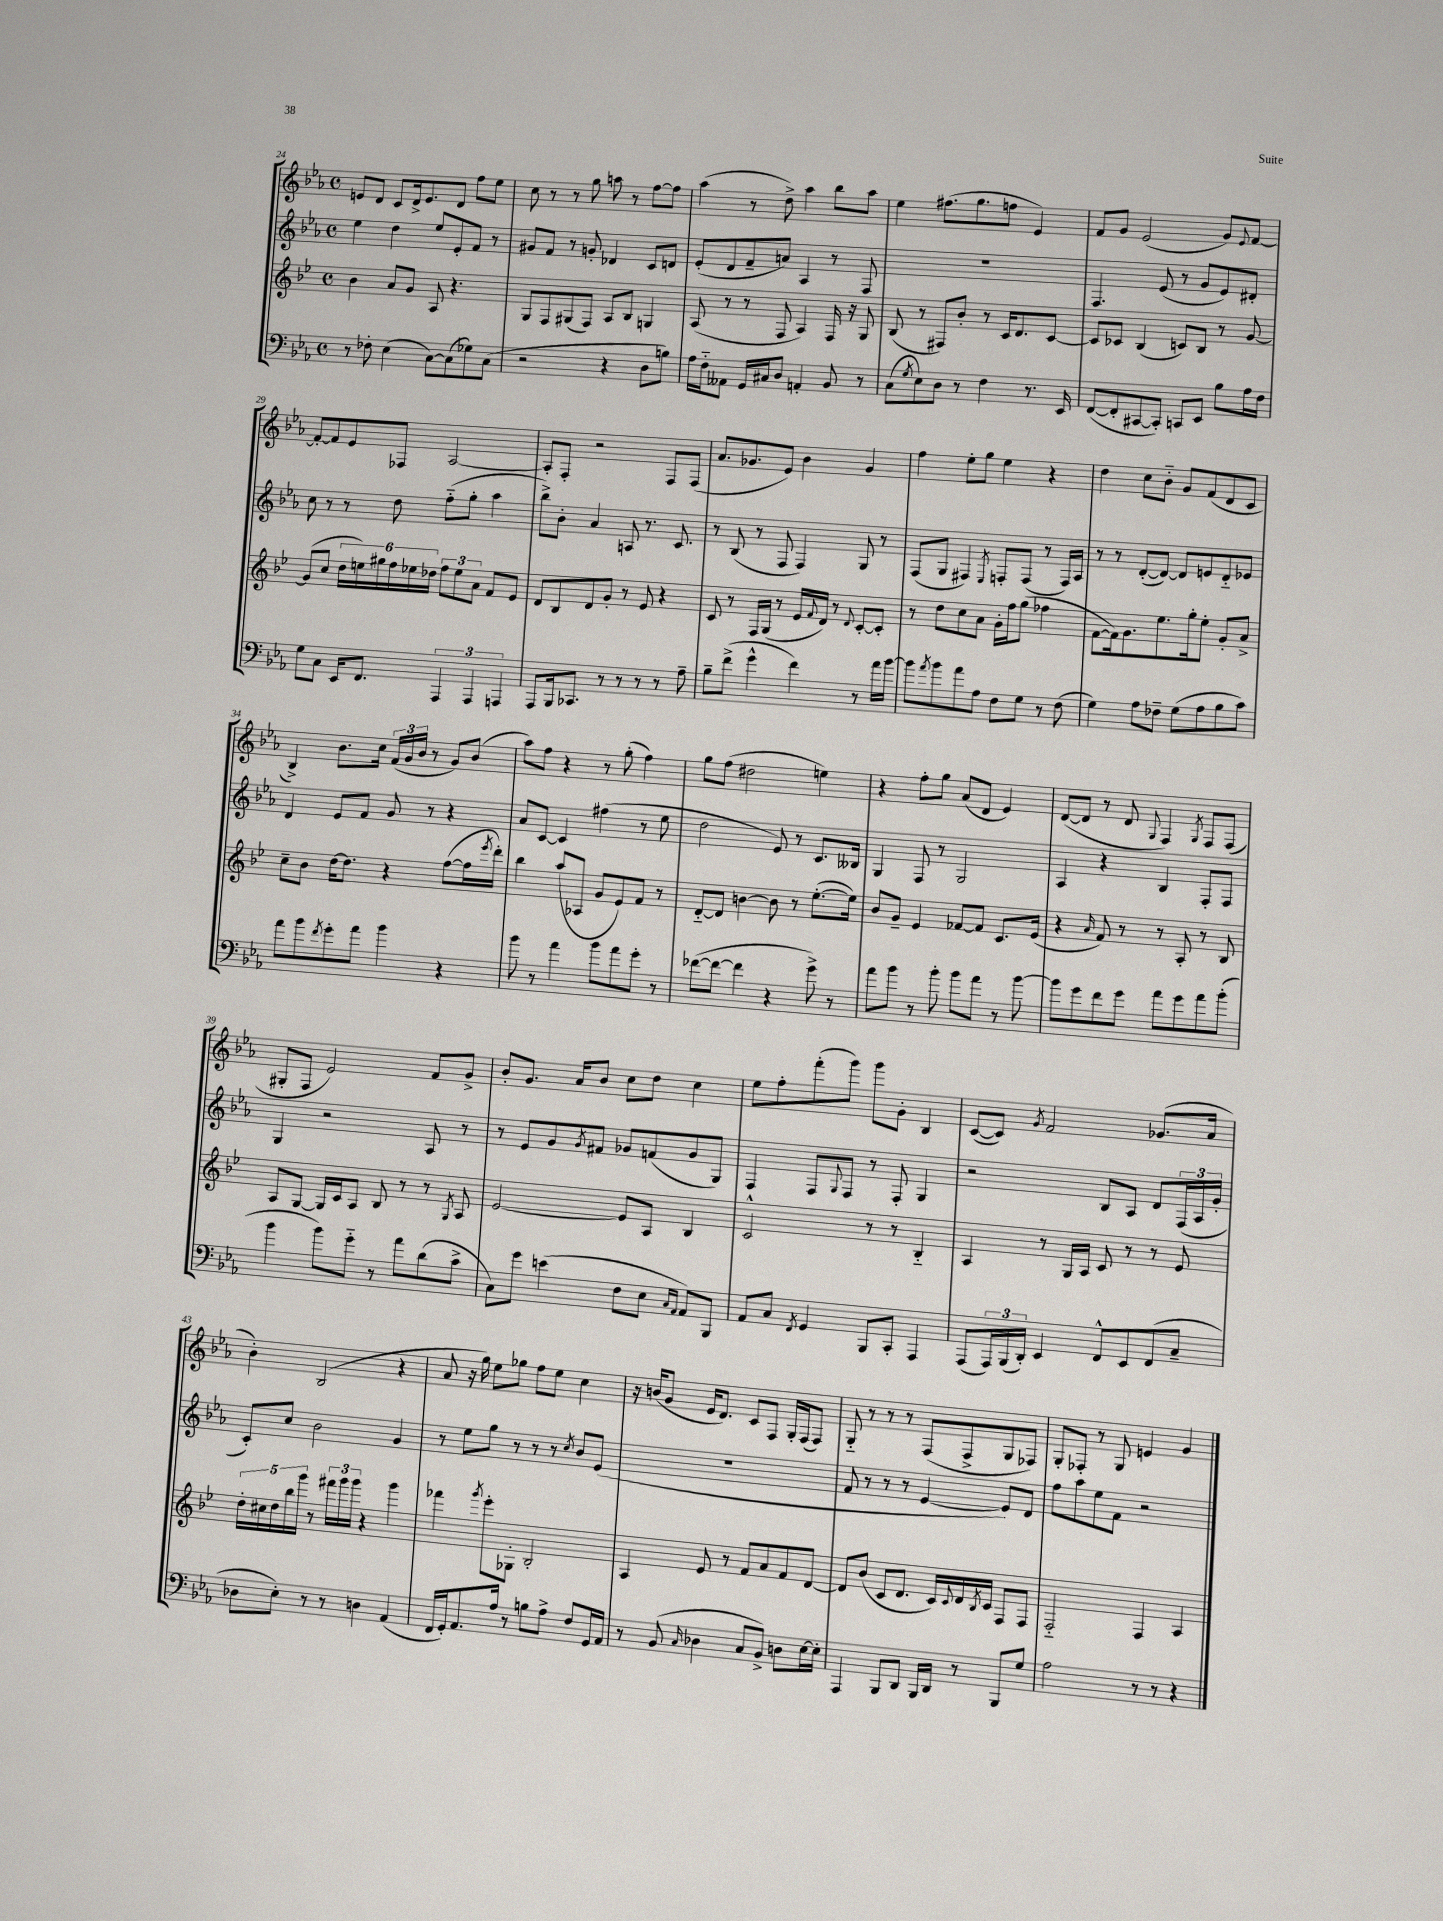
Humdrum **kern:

**kern	**kern	**kern	**kern
*staff4	*staff3	*staff2	*staff1
*clefF4	*clefG2	*clefG2	*clefG2
*k[b-e-a-]	*k[b-e-]	*k[b-e-a-]	*k[b-e-a-]
*M4/4	*M4/4	*M4/4	*M4/4
*met(c)	*met(c)	*met(c)	*met(c)
8r	4b-	4ee-	8e
8F-'	.	.	8d
(4E-	8a	4dd	8c
.	8g	.	16d^
.	.	.	8.e
[8C)	8A	8ee-	.
(8C]	4.r	8e-'	8d
8G-)	.	8f	8ff
(8C	.	8r	8ee-
=	=	=	=
2r	8G	8g#	8cc
.	8F	8f	8r
.	(8G#	8r	8r
.	8F)	8g'	8gg
4r	8A	4d-	8aa
.	8B-	.	8r
8D	4G	8c	[8ff
8B)	.	8d	8ff]
=	=	=	=
16A-	(8A	(8e-'	(4aa-
16F'~	.	.	.
8AA--	8r	8d	.
16GG	8r	8f~	8r
16C#	.	.	.
8D	8F	8a)	8dd^)
4AA'	4A)	4A-	4aa-
8BB-	16F	8r	8bb-
.	16r	.	.
8r	8G	8F	8aa-
=	=	=	=
(8C	(8B-	1r	4ee-
8qG	.	.	.
8E-)	8r	.	.
8D	8F#)	.	(8.ff#
8r	8b-'	.	.
.	.	.	8.gg
4F	8r	.	.
.	16c	.	8ff
.	8.d	.	.
8.r	.	.	4e-)
.	[8c	.	.
16EE-	.	.	.
=	=	=	=
([8FF	8c]	4.F	8f
8FF']	8c-	.	8g
[8CC#	(4B-	.	(2e-
8CC#'])	.	(8e-	.
8CC	8c)	8r	.
8EE-	8B-	8g	.
8B-	8r	8e-)	8g)
.	.	.	8qqe-
16A-	[8g	8d#'	[8f
16F	.	.	.
=	=	=	=
8G	(8g]	8cc	8f'_
8C	8cc	8r	8f]
16EE-	24dd	8r	8e-
.	24ee)	.	.
8.FF	.	.	.
.	24gg#	.	.
.	24ff	8dd	8F-
.	24ee-	.	.
.	24dd-	.	.
6AAA-	12ff	(8ff'~	[2A-
.	12ee-	.	.
.	.	8gg'	.
6AAA-	12a	.	.
.	8f	4aa-	.
6AAA	.	.	.
.	8e-	.	.
=	=	=	=
8AAA-	8d	8bb-^)	8A-']
16BBB-	8B-	8b-'	8F'
8.CC-	.	.	.
.	8d	4a-	2r
8r	8g'	.	.
8r	8r	8A	.
8r	8e-	8.r	.
8r	4r	.	8F
.	.	8.c	.
8A-~	.	.	(8F
=	=	=	=
8B-~	8c	8r	8.a-
(8f^	8r	(8B-	.
.	.	.	8.g-
4g^^	16F	8r	.
.	(16G	.	.
.	8r	8F	8e-)
4f)	16e-	4F)	4b-
.	8qqf	.	.
.	16d)	.	.
.	8r	.	.
.	8qqd	.	.
8r	[8c'	8G	4g-
16a-	8c']	8r	.
[16b-	.	.	.
=	=	=	=
8b-]	8r	(8F	4ff
8qa-	.	.	.
8b-	8dd	8G	.
8a-	8cc	4F#)	8ee-'
8A-	8a	.	8gg
.	.	8qE-	.
8F	16g'	8F'	4ee-
.	16ff	.	.
8G	(8gg	(8F	.
8r	4ff-	8r	4r
(8F	.	16F)	.
.	.	16A-	.
=	=	=	=
4G)	[8f	8r	4dd
.	16f])	8r	.
.	8.g	.	.
8A-	.	([8d'	8cc
8F-~	8.ee-	8d_)	8b-'~
(8G	.	8d]	8g
.	16gg'	.	.
8A-	8ee-'	8e	(8f
8B-	8g'	8d'~	8d
8c)	8a^	8e-	8c
=	=	=	=
8a-	8cc~	4d	4B-^)
8b-	8b-	.	.
8qf	.	.	.
8g'	[16dd	8e-	8.b-
.	8.dd]	.	.
8a-	.	8f	.
.	.	.	16cc
4b-	4r	8g	(24f
.	.	.	24g
.	.	.	24b-
.	.	8r	8r
4r	([8ff	4r	8g)
.	16ff]	.	(8b-
.	8qeee-	.	.
.	16ddd')	.	.
=	=	=	=
8b-	4bb-	8a-	8aa-)
8r	.	[8c	8ff
4a-	(8aa	4c]	4r
.	8A-	.	.
8b-	8g	(4ff#	8r
8a-	8e-)	.	(8gg'
8g'	8f	8r	4ff)
8r	8r	8ee-	.
=	=	=	=
([8f-	[8d'~	2dd	8gg
8f-_	8d]	.	(8ff
4f-]	[4b	.	2dd#
4r	8b]	8e-)	.
.	8r	8r	.
8g^)	([8.ee-'	8.c	4ee)
8r	.	.	.
.	16ee-])	16B--	.
=	=	=	=
8a-	8b-	4G	4r
8b-	8g~	.	.
8r	4e-	8F	8ff'
8b-'	.	8r	8gg
8b-	[8f-	2G	(8a-
8a-	8f-]	.	8d
8r	8.c	.	4e-)
[8b-	.	.	.
.	(16e-	.	.
=	=	=	=
8b-]	4r	4A-	([8d
8g	.	.	8d]
.	16qqa	.	.
8f	8f)	4r	8r
8g	8r	.	8d
.	.	.	8qqG
8a-	8r	4B-	4F)
8g	8A'	.	.
.	.	.	8qG
8a-	8r	8F'	8F
(8b-'	8B-	8F	(8F
=	=	=	=
4b-	8A	4G	8G#'
.	[8G	.	8F
8b-)	16G]	2r	2e-)
.	16c	.	.
8g'~	8A	.	.
8r	8B-	.	.
8a-	8r	.	.
(8d	8r	8A-	8f
.	8qG	.	.
8c^	8A	8r	8g^
=	=	=	=
8C)	[2e-	8r	8b-'
8g	.	8e-	8.g
(4e	.	8g	.
.	.	.	16a-
.	.	8qg	.
.	.	8f#	8b-
8F	8e-]	8g-	8cc
8E-	8A	(8f	8dd
16qqC	.	.	.
16qqAA-	.	.	.
8AA-)	4B-	8g-	4cc
8BBB-	.	8G)	.
=	=	=	=
8AA-	2c^^	4F	8ee-
8C	.	.	8ff'
8qFF	.	.	.
4GG	.	8F	(8fff'
.	.	8qqG	.
.	.	8F	8ggg)
8BBB-	8r	8r	8ggg
8CC'	8r	8F'	8g'
4AAA-	4B-'~	4G	4B-
=	=	=	=
(8AAA-	4A	2r	([8c
24AAA-)	.	.	8c])
(24BBB-	.	.	.
24DD')	.	.	.
.	.	.	8qg
4EE-	8r	.	2f
.	16G	.	.
.	16A	.	.
8FF^^	8c	8B-	.
8EE-	8r	8A-	.
(8FF	8r	8d	(8.g-
8C~	8e-	(24F	.
.	.	24A-	.
.	.	.	16a-
.	.	24g'	.
=	=	=	=
8D-	20dd'	8c')	4b-')
.	20cc#	.	.
.	20dd	.	.
8E-')	.	8cc	.
.	20bb-	.	.
.	20ggg	.	.
8r	8r	2b-	(2B-
8r	24fff#	.	.
.	24ggg	.	.
.	24ggg	.	.
4D	4r	.	.
(4AA-	4ggg	4g	4r
=	=	=	=
16FF	4fff-	8r	8a-
16GG')	.	.	.
8.AA-	.	8ee-	16r
.	.	.	16gg)
.	8qggg	.	.
.	8eee-'	8gg	8ee-
16A-	.	.	.
8r	8G-'	8r	8gg-
8B	2B-'	8r	8ff
8A-^	.	8r	8ee-
.	.	8qcc	.
8F	.	8b-	4cc
16GG	.	(8e-	.
16AA-	.	.	.
=	=	=	=
8r	4A	1r	16r
.	.	.	(16b
(8BB-	.	.	8g
16qqC	.	.	.
4D-	8e-	.	16e-
.	.	.	8.d)
.	8r	.	.
8C	8f	.	8c
8BB-^)	8a	.	8F
8D	8f	.	16G'
.	.	.	(16F
[16E-	[8d	.	8F)
16E-']	.	.	.
=	=	=	=
4AAA-	8d]	8f	8G'~
.	(8b-	8r	8r
8BBB-	8c	8r	8r
8DD	8.d	8r	8r
16BBB-	.	[4e-	(8F
16DD	16c)	.	.
.	8qqc	.	.
8r	16d	.	8F^
.	8qB-	.	.
.	16c	.	.
8BBB-	8F	8e-])	8G
8G	8F	8d	8F-)
=	=	=	=
2A-	2F'~	8ff	8G'
.	.	8aa-	8F-'
.	.	8ee-	8r
.	.	8f	8G
8r	4F	2r	4e
8r	.	.	.
4r	4A	.	4g
==	==	==	==
*-	*-	*-	*-
